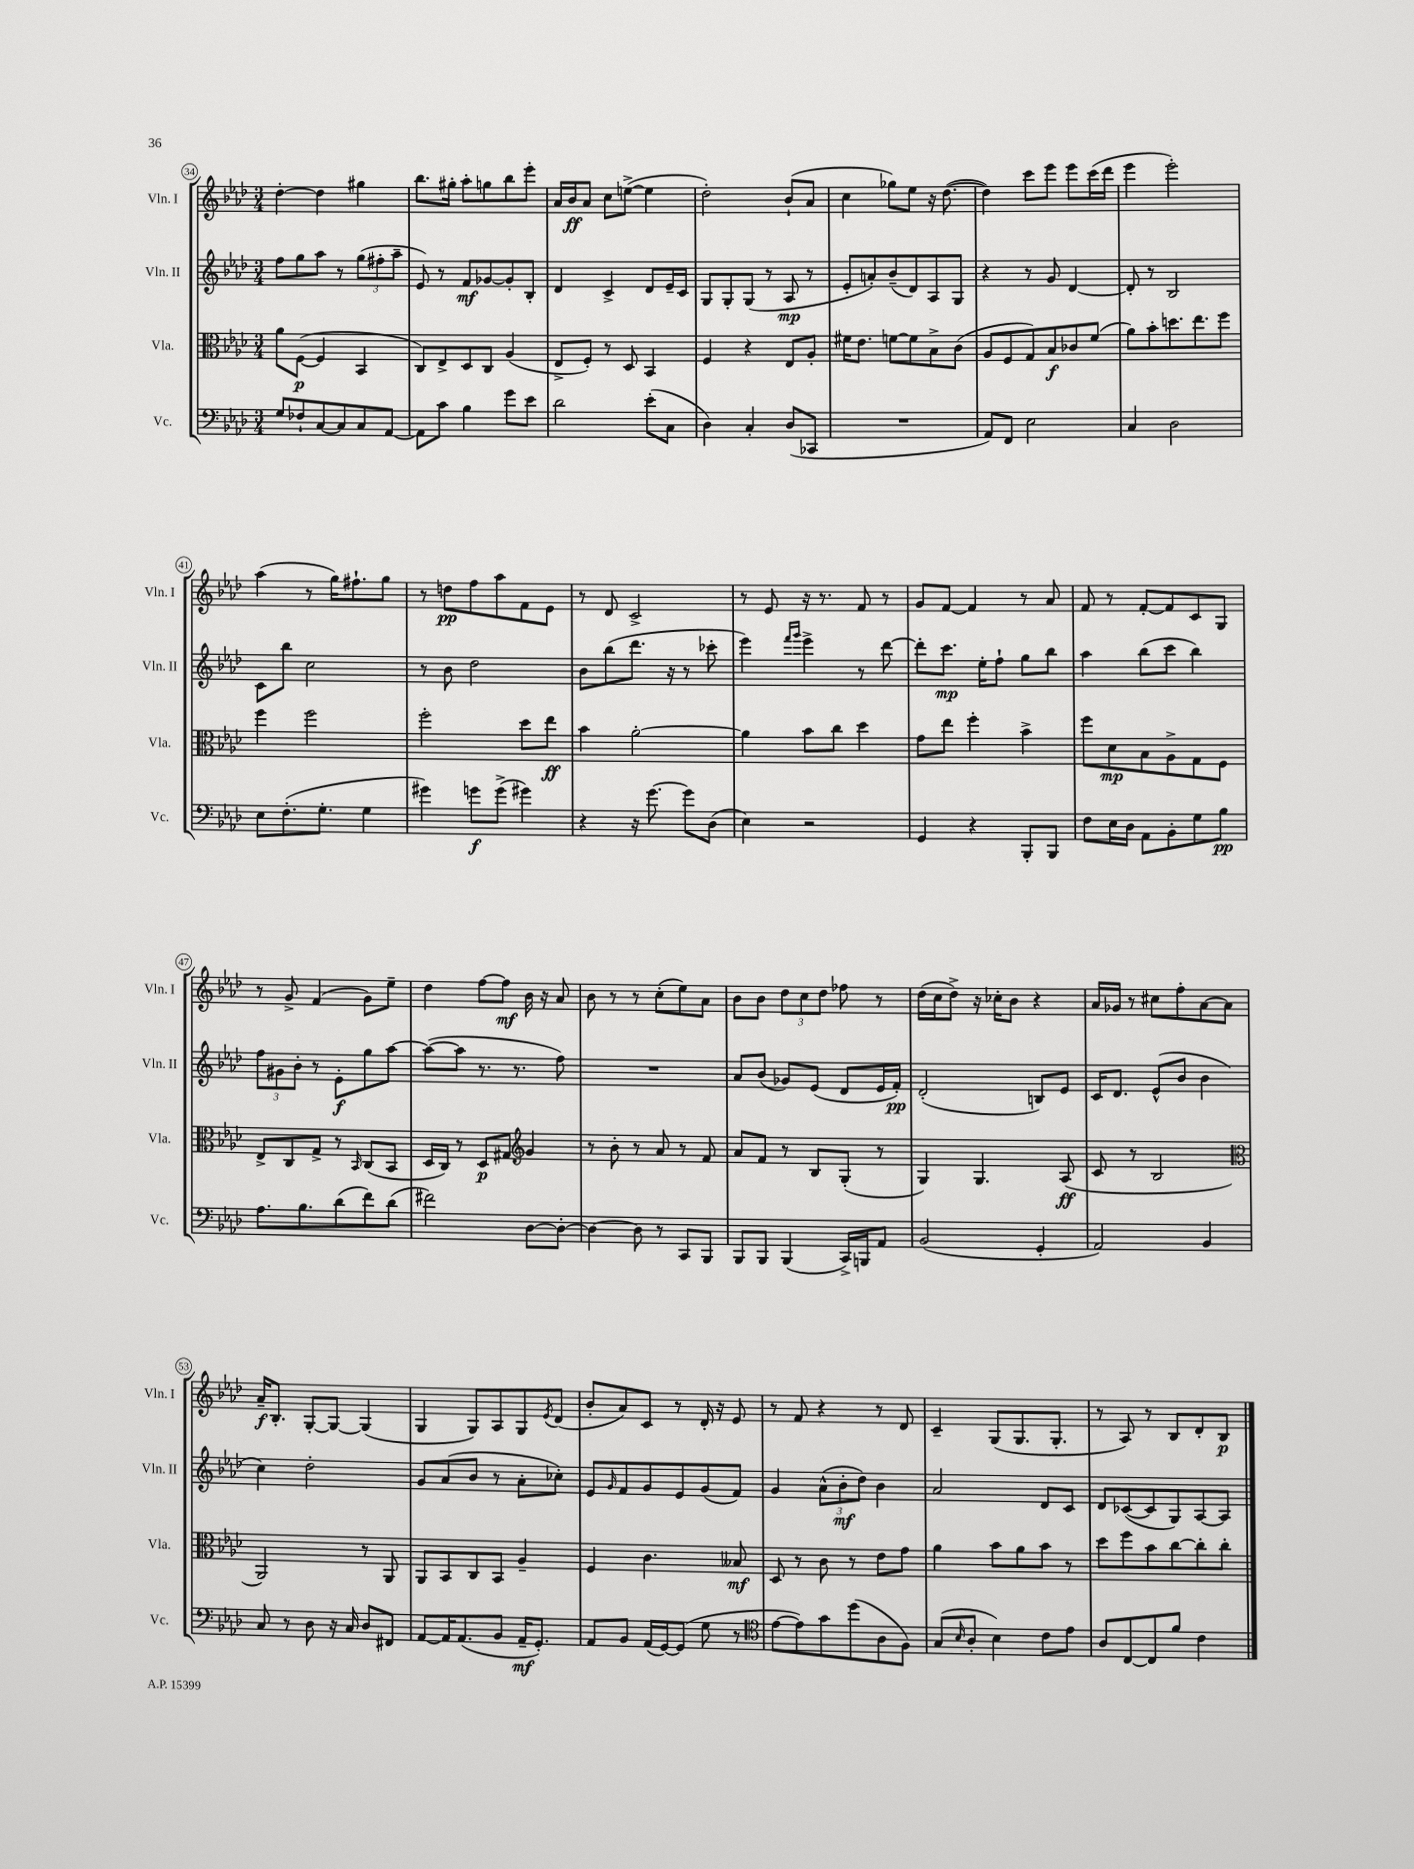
<<
\new StaffGroup <<
\new Staff = "s0" \with { instrumentName = "Vln. I" shortInstrumentName = "Vln. I" } {
    \clef treble \key aes \major \numericTimeSignature \time 3/4
    des''4~-. des''4 gis''4 |
    bes''8. gis''16-. aes''8-. g''8 bes''8 ees'''8-. |
    aes'16 bes'16\ff aes'8 c''8 e''8~->( e''4 |
    des''2-.) bes'8-!( aes'8 |
    c''4 ges''8) ees''8 r16 des''8.~( |
    des''4) c'''8 ees'''8 ees'''8 c'''16( des'''16 |
    ees'''4 ees'''2-.) |
    aes''4( r8 g''16) fis''8.-! g''8 |
    r8 d''8\pp f''8 aes''8 f'8 ees'8 |
    r8 des'8 c'2-> |
    r8 ees'8 r16 r8. f'8 r8 |
    g'8 f'8~ f'4 r8 aes'8 |
    f'8 r8 f'8~-. f'8 c'8 g8 |
    r8 g'8-> f'4( g'8) ees''8-- |
    des''4 f''8~ f''8\mf bes'16 r16 aes'8 |
    bes'8 r8 r8 c''8-.( ees''8) aes'8 |
    bes'8 bes'8 \tuplet 3/2 { des''8 c''8 des''8 } fes''8 r8 |
    des''16( c''16 des''8->) r16 ces''16-. bes'8 r4 |
    aes'16 ges'16 r8 cis''8 f''8-. aes'8~ aes'8 |
    aes'16--\f bes8.-. g8~-. g8~ g4( |
    g4 g8) aes8 g8 \acciaccatura { ees'8 } des'8( |
    bes'8-. aes'8) c'8 r8 des'16-. r16 ees'8 |
    r8 f'8 r4 r8 des'8 |
    c'4-- g8( g8. g8.-. |
    r8 aes8) r8 bes8 des'8-. bes8\p \bar "|." |
}
\new Staff = "s1" \with { instrumentName = "Vln. II" shortInstrumentName = "Vln. II" } {
    \clef treble \key aes \major \numericTimeSignature \time 3/4
    f''8 g''8 aes''8 r8 \tuplet 3/2 { g''8( fis''8-. aes''8-- } |
    ees'8) r8 f'8\mf ges'8~ ges'8-. bes8-. |
    des'4 c'4-> des'8 ees'16-- c'16 |
    g8 g8-. g8( r8 aes8\mp r8 |
    ees'8-. a'8-.) bes'8--( des'8) aes8 g8 |
    r4 r8 g'8 des'4~ |
    des'8-. r8 bes2 |
    c'8 bes''8 c''2 |
    r8 bes'8 des''2 |
    bes'8 bes''8( des'''8. r16 r8 ces'''8-. |
    ees'''4) \grace { f'''16 g'''16 } ees'''4-> r8 des'''8~ |
    des'''8-. c'''8.\mp ees''16-. f''8-! g''8 bes''8 |
    aes''4 bes''8( c'''8 bes''4) |
    \tuplet 3/2 { f''8 gis'8 bes'8-. } r8 ees'8-.\f g''8 aes''8~ |
    aes''8~( aes''8 r8. r8. f''8) |
    R2. |
    aes'8 bes'8( ges'8) ees'8( des'8 ees'16 f'16-.\pp) |
    des'2-.( b8) ees'8 |
    c'16 des'8. ees'8-^( bes'8 bes'4 |
    c''4) des''2-. |
    g'8 aes'8( bes'8 r8 aes'8-. ces''8-.) |
    ees'8 \grace { g'16 } f'8 g'8 ees'8 g'8( f'8) |
    g'4 \tuplet 3/2 { aes'8-^( bes'8-.\mf des''8) } bes'4 |
    aes'2 des'8 c'8 |
    des'8 ces'8~( ces'8 g8) aes8~ aes8 \bar "|." |
}
\new Staff = "s2" \with { instrumentName = "Vla." shortInstrumentName = "Vla." } {
    \clef alto \key aes \major \numericTimeSignature \time 3/4
    aes'8 f8~\p( f4 bes,4 |
    c8) ees8-> des8 c8 aes4( |
    ees8-> f8-.) r8 des8 bes,4 |
    f4 r4 ees8 aes8-. |
    fis'16 ees'8. f'8~ f'8 bes8-> c'8( |
    aes8 f8 g8) bes8\f ces'8 f'8( |
    aes'8) bes'8-. d''8. ees''8. f''8 |
    f''4 f''2 |
    f''2-. des''8 ees''8\ff |
    bes'4 aes'2~-. |
    aes'4 bes'8 c''8 des''4 |
    g'8 ees''8 f''4-. bes'4-> |
    f''8 des'8\mp bes8 aes8-> g8 f8 |
    ees8-> c8 g8-> r8 \grace { bes,16 } c8( bes,8 |
    des16 c16) r8 des8\p gis8 \clef treble g'4 |
    r8 bes'8-. r8 aes'8 r8 f'8 |
    aes'8 f'8 r8 bes8 g8-.( r8 |
    g4) g4. aes8\ff( |
    c'8 r8 bes2 |
    \clef alto aes,2) r8 aes,8 |
    aes,8 bes,8 c8 bes,8 aes4-- |
    f4 c'4. beses8\mf |
    des8 r8 c'8 r8 ees'8 g'8 |
    aes'4 bes'8 aes'8 bes'8 r8 |
    des''8 f''8 bes'8 c''8~ c''8-. c''8-. \bar "|." |
}
\new Staff = "s3" \with { instrumentName = "Vc." shortInstrumentName = "Vc." } {
    \clef bass \key aes \major \numericTimeSignature \time 3/4
    g8 fes8-! c8~ c8 c8 aes,8~ |
    aes,8 c'8 bes4 g'8 ees'8 |
    des'2 ees'8-.( c8 |
    des4) c4-. des8( ces,8 |
    R2. |
    aes,8) f,8 ees2 |
    c4 des2 |
    ees8 f8.-.( g8.-. g4 |
    gis'4) g'8\f g'8->( gis'4) |
    r4 r16 g'8.~ g'8 des8( |
    ees4) r2 |
    g,4 r4 bes,,8-. bes,,8 |
    f8 ees16 des16 aes,8 bes,8-. g8 bes8\pp |
    aes8. bes8. des'8( f'8) des'8( |
    fis'2) des8~ des8~-. |
    des4~ des8 r8 c,8 bes,,8 |
    bes,,8 bes,,8 bes,,4( c,16->) b,,16 aes,8 |
    bes,2( g,4-. |
    aes,2) bes,4 |
    c8 r8 des8 r16 c16 des8 fis,8 |
    aes,8~ aes,16 aes,8.( bes,8 aes,16--\mf g,8.-.) |
    aes,8 bes,8 aes,16( g,16~) g,8( g8 r8 |
    \clef tenor ees'8~ ees'8) g'8 des''8( aes8 f8) |
    g8( \grace { bes16 } aes8-. bes4) c'8 ees'8 |
    aes8 c8~ c8 f'8 c'4 \bar "|." |
}
>>
>>
\layout { \context { \Score currentBarNumber = #34 \override BarNumber.stencil = #(make-stencil-circler 0.1 0.3 ly:text-interface::print) } }
